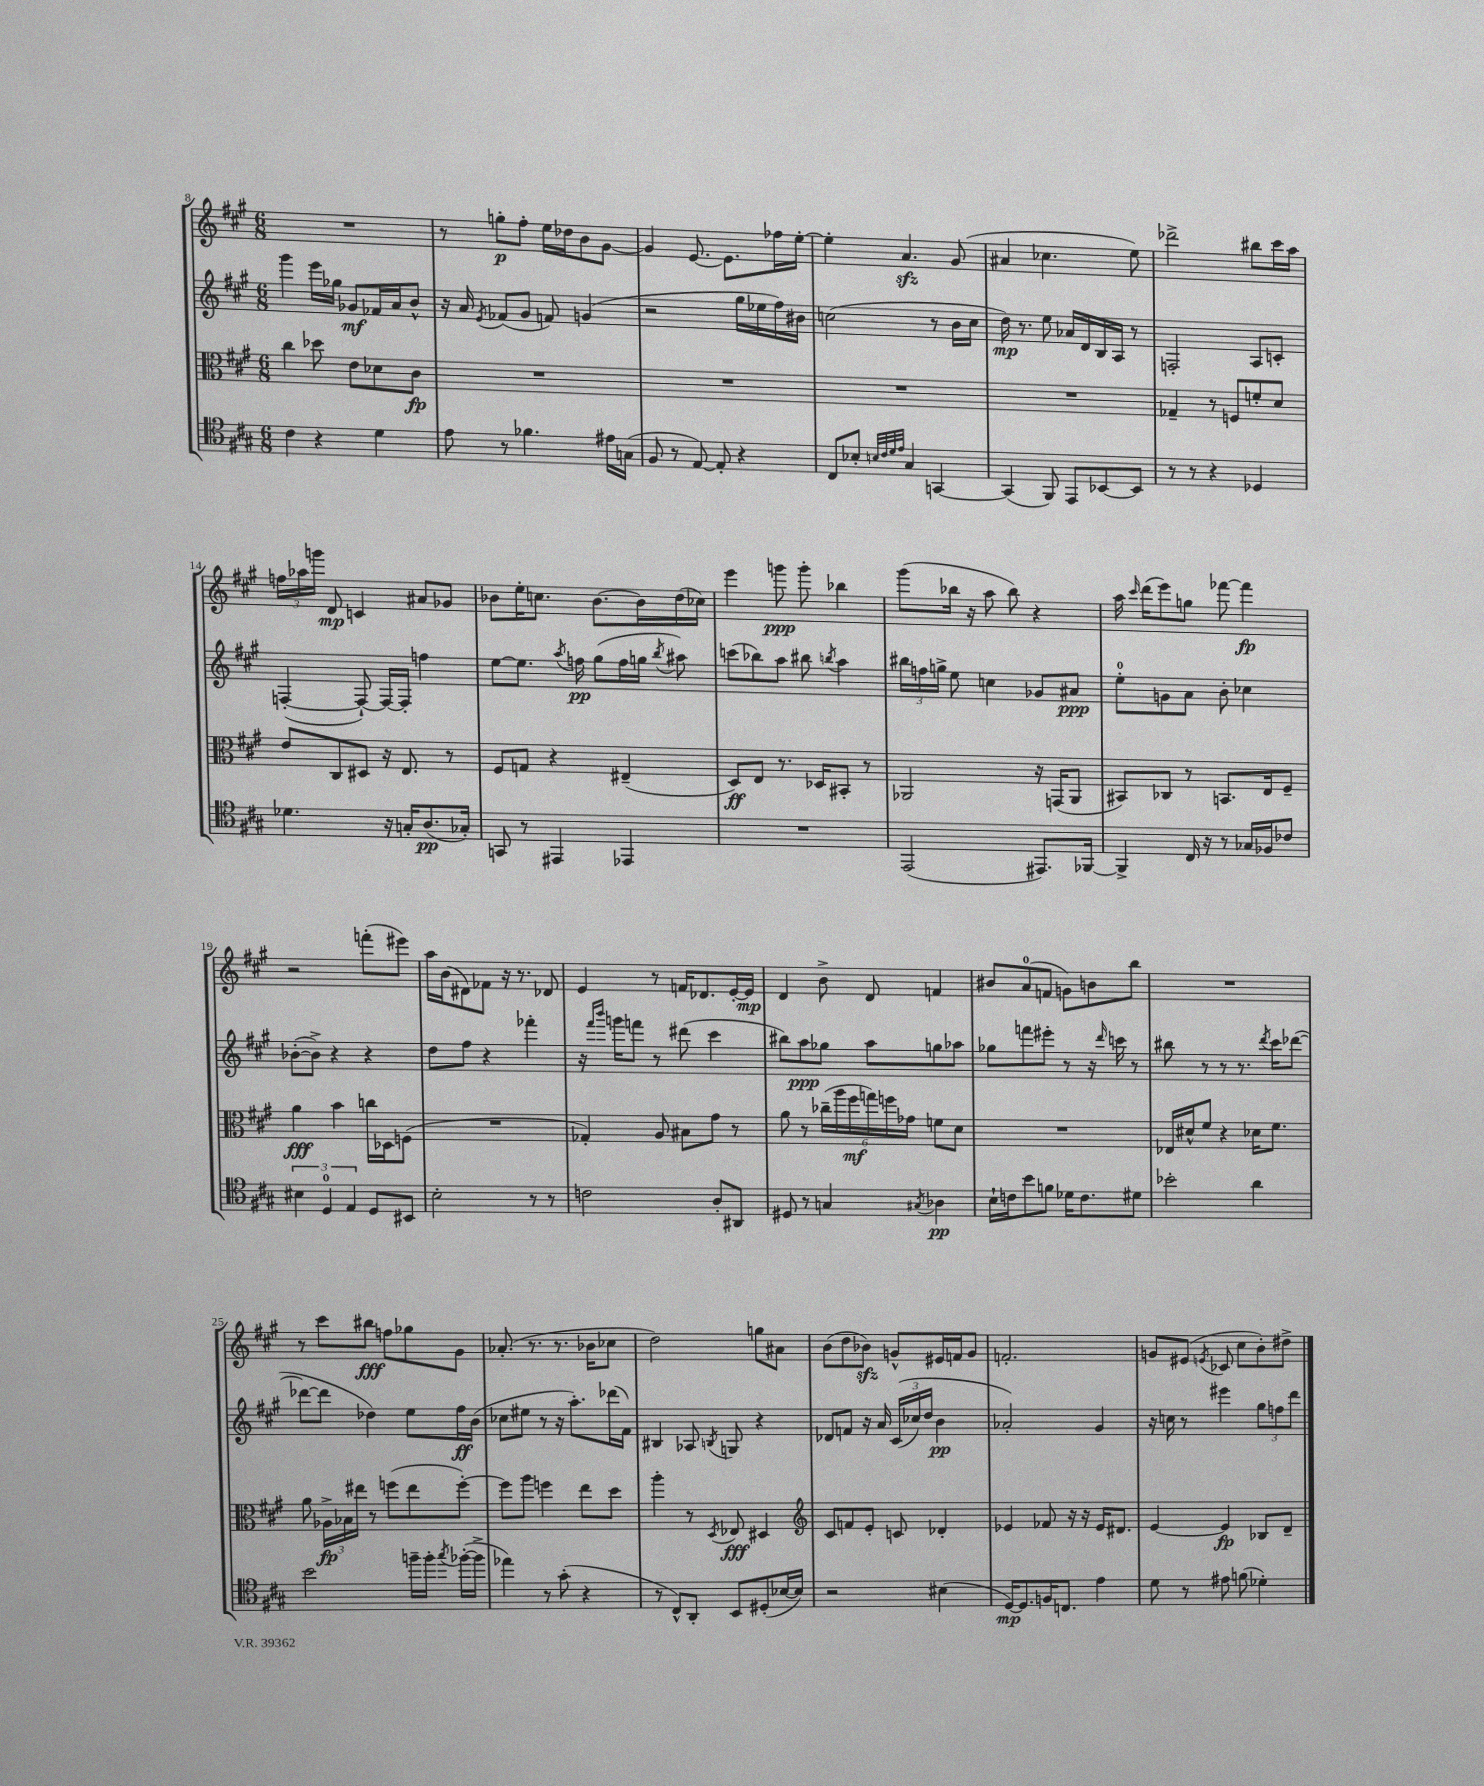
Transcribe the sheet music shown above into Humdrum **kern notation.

**kern	**dynam	**kern	**dynam	**kern	**dynam	**kern	**dynam
*part4	*part4	*part3	*part3	*part2	*part2	*part1	*part1
*staff4	*staff4	*staff3	*staff3	*staff2	*staff2	*staff1	*staff1
*clefC4	*	*clefC3	*	*clefG2	*	*clefG2	*
*k[f#c#g#]	*	*k[f#c#g#]	*	*k[f#c#g#]	*	*k[f#c#g#]	*
*M6/8	*	*M6/8	*	*M6/8	*	*M6/8	*
=8	=8	=8	=8	=8	=8	=8	=8
4c#\	.	4cc#\	.	4ggg#\	.	2.r	.
4r	.	8dd-X\	.	16eee\LL	.	.	.
.	.	.	.	16gg-X\JJ	.	.	.
.	.	8e\L	.	8g-X/L	mf	.	.
4d\	.	8d-X\	.	16f-X/L	.	.	.
.	.	.	.	16a/J	.	.	.
.	.	8c#\J	fp	8b^^/J	.	.	.
=9	=9	=9	=9	=9	=9	=9	=9
8e\	.	2.r	.	16r	.	8r	.
.	.	.	.	16a/	.	.	.
.	.	.	.	8qe/	.	.	.
8r	.	.	.	(8f-X/L	.	8ggn'\L	p
4.f-X\	.	.	.	8g#/J	.	8ff#'\J	.
.	.	.	.	8fn/)	.	16ee\LL	.
.	.	.	.	.	.	16dd-X\J	.
.	.	.	.	(4gn/	.	8b\	.
16e#X\LL	.	.	.	.	.	[8g#\J	.
(16Gn\JJ	.	.	.	.	.	.	.
=10	=10	=10	=10	=10	=10	=10	=10
8F#/	.	2.r	.	2r	.	4g#/]	.
8r	.	.	.	.	.	.	.
[8E/)	.	.	.	.	.	[8.e/	.
8E'/]	.	.	.	.	.	.	.
.	.	.	.	.	.	8.e\L]	.
4r	.	.	.	16gg#\LL	.	.	.
.	.	.	.	16ee-X\	.	.	.
.	.	.	.	16ff#\)	.	16ff-X\L	.
.	.	.	.	16b#X\JJ	.	[16ee'\JJ	.
=11	=11	=11	=11	=11	=11	=11	=11
8C#/L	.	2.r	.	(2ccn\	.	4ee'\]	.
8B-X'/J	.	.	.	.	.	.	.
32qqBn/LLL	.	.	.	.	.	.	.
32qqc#/	.	.	.	.	.	.	.
32qqd/	.	.	.	.	.	.	.
32qqe/JJJ	.	.	.	.	.	.	.
4G#/	.	.	.	.	.	4.azz/	.
[4GGn/	.	.	.	8r	.	.	.
.	.	.	.	16b\LL	.	(8g#/	.
.	.	.	.	16cc\JJ	.	.	.
=12	=12	=12	=12	=12	=12	=12	=12
(4GG/]	.	2.r	.	16dd\)	mp	4a#X/	.
.	.	.	.	8.r	.	.	.
8FF#/)	.	.	.	8ee\	.	4.cc-X\	.
8EE/L	.	.	.	16a-X/LL	.	.	.
.	.	.	.	16d/	.	.	.
[8BB-X/	.	.	.	16B/	.	.	.
.	.	.	.	16A/JJ	.	.	.
8BB-/J]	.	.	.	8r	.	8ee\)	.
=13	=13	=13	=13	=13	=13	=13	=13
8r	.	4G-X~/	.	2Fn'/	.	2ddd-X^\	.
8r	.	.	.	.	.	.	.
4r	.	8r	.	.	.	.	.
.	.	8Fn/L	.	.	.	.	.
4D-X/	.	8fn'/	.	8A/L	.	8bb#X\L	.
.	.	8d/J	.	8cn'/J	.	16ccc#\L	.
.	.	.	.	.	.	16aa\JJ	.
!!LO:LB:g=z
=14	=14	=14	=14	=14	=14	=14	=14
4.d-X\	.	8e/L	.	([4Fn'/	.	24ffn\LL	.
.	.	.	.	.	.	24aa-X\	.
.	.	.	.	.	.	24gggn\JJ	.
.	.	8C#/	.	.	.	8d/	mp
.	.	8D#X/J	.	8F`/_)	.	4cn/	.
16r	.	16r	.	16F/LL_	.	.	.
16Gn'/KL	.	8.E/	.	16F'/JJ]	.	.	.
(8.A/	pp	.	.	4ffn\	.	8a#X/L	.
.	.	8r	.	.	.	8g-X/J	.
16G-X'/Jk)	.	.	.	.	.	.	.
=15	=15	=15	=15	=15	=15	=15	=15
8GGn/	.	8F#/L	.	[8ee\L	.	8b-X\L	.
8r	.	8Gn/J	.	8.ee\J]	.	16ee'\K	.
.	.	.	.	.	.	8.ccn\J	.
4EE#X/	.	4r	.	.	.	.	.
.	.	.	.	8qaa/	.	.	.
.	.	.	.	16ffn\	pp	.	.
.	.	.	.	(8gg#\L	.	[8.b-\L	.
4EE-X/	.	(4E#X~/	.	16ff\L	.	.	.
.	.	.	.	16ggn\JJ	.	16b-\L]	.
.	.	.	.	8qbb/	.	.	.
.	.	.	.	8aa#X\)	.	(16dd\	.
.	.	.	.	.	.	16cc-X\JJ)	.
=16	=16	=16	=16	=16	=16	=16	=16
2.r	.	8D/L)	ff	(8cccn\L	.	4eee\	.
.	.	8E/J	.	8bb-X\)	.	.	.
.	.	8.r	.	8aa\J	.	8gggn\	ppp
.	.	.	.	8bb#X\	.	8ggg'\	.
.	.	16D-X/KL	.	.	.	.	.
.	.	.	.	8qbbn/	.	.	.
.	.	8BB#X'/J	.	4aa\	.	4bb-X\	.
.	.	8r	.	.	.	.	.
=17	=17	=17	=17	=17	=17	=17	=17
(2EE/	.	2AA-X/	.	24bb#X\LL	.	(8ggg#\L	.
.	.	.	.	24ffn\	.	.	.
.	.	.	.	24ggn^\JJ	.	.	.
.	.	.	.	8ee\	.	16bb-X\Jk	.
.	.	.	.	.	.	16r	.
.	.	.	.	4ccn\	.	8aa\	.
.	.	.	.	.	.	8bb-\)	.
8.EE#X/L)	.	16r	.	8g-X/L	.	4r	.
.	.	(16GGn/KL	.	.	.	.	.
.	.	8AA-/J	.	8a#X/J	ppp	.	.
[16FF-X/Jk	.	.	.	.	.	.	.
=18	=18	=18	=18	=18	=18	=18	=18
4FF-^/]	.	8BB#X/L)	.	8ee'\L	.	16aa\	.
.	.	.	.	.	.	16qqccc#/	.
.	.	.	.	.	.	(16ddd\KL	.
.	.	8C-X/J	.	8gn\	.	8eee\)	.
16C#/	.	8r	.	8a\J	.	8ggn\J	.
16r	.	.	.	.	.	.	.
8r	.	8.BBn/L	.	8b'\	.	[8fff-X\	.
16G-X/LL	.	.	.	4cc-X\	.	4fff-\]	fp
16F-X/J	.	16E/k	.	.	.	.	.
8c-X/J	.	8F#~/J	.	.	.	.	.
!!LO:LB:g=z
=19	=19	=19	=19	=19	=19	=19	=19
6B#X\	.	4a\	fff	([8b-X'\L	.	2r	.
.	.	.	.	8b-^\J])	.	.	.
6D/	.	.	.	.	.	.	.
.	.	4b\	.	4r	.	.	.
6E/	.	.	.	.	.	.	.
8D/L	.	16ccn\LL	.	4r	.	(8fffn'\L	.
.	.	16D-X\J	.	.	.	.	.
8BB#X/J	.	(8Fn\J	.	.	.	8eee#X\J)	.
=20	=20	=20	=20	=20	=20	=20	=20
2B'\	.	2.r	.	8dd\L	.	16aa\LL	.
.	.	.	.	.	.	(16b\J	.
.	.	.	.	8ff#\J	.	8d#X\)	.
.	.	.	.	4r	.	8f-X\J	.
.	.	.	.	.	.	16r	.
.	.	.	.	.	.	8.r	.
8r	.	.	.	4fff-X'\	.	.	.
8r	.	.	.	.	.	8d-X/	.
=21	=21	=21	=21	=21	=21	=21	=21
2cn\	.	4G-X'/)	.	16r	.	4e/	.
.	.	.	.	16qqfff#/LL	.	.	.
.	.	.	.	16qqbbb/JJ	.	.	.
.	.	.	.	16gggn\KL	.	.	.
.	.	.	.	8fffn\J	.	.	.
.	.	8A/	.	8r	.	8r	.
.	.	8B#X\L	.	(8ddd#X\	.	16fn/KL	.
.	.	.	.	.	.	8.d-X/	.
8A'/L	.	8g#\J	.	4ccc#\	.	.	.
8AA#X/J	.	8r	.	.	.	[16e'/L	.
.	.	.	.	.	.	16e/JJ]	mp
=22	=22	=22	=22	=22	=22	=22	=22
8D#X/	.	8a\	.	8bb#X\L)	.	4d/	.
8r	.	8r	.	8aa\	ppp	.	.
4Gn/	.	(24cc-X~\LL	.	8gg-X\J	.	8b^\	.
.	.	24aa\	.	.	.	.	.
.	.	24ff#\	mf	.	.	.	.
.	.	24ggn\)	.	8aa\L	.	8d/	.
.	.	24ffn\	.	.	.	.	.
.	.	24g-X\JJ	.	.	.	.	.
8qG#X/	.	.	.	.	.	.	.
4A-X\	pp	8fn\L	.	8ggn\	.	4fn/	.
.	.	8d\J	.	8aa-X\J	.	.	.
=23	=23	=23	=23	=23	=23	=23	=23
16B`\LL	.	2.r	.	8gg-X\L	.	8b#X/L	.
16cn\J	.	.	.	.	.	.	.
8b\	.	.	.	8fffn\	.	(8a/	.
8fn\J	.	.	.	8eee#X'\J	.	8fn/J	.
16d-X\KL	.	.	.	8r	.	8gn\L)	.
8.c\	.	.	.	.	.	.	.
.	.	.	.	16r	.	8bn\	.
.	.	.	.	16qqddd/	.	.	.
.	.	.	.	16cccn\	.	.	.
8d#X\J	.	.	.	8r	.	8bb\J	.
=24	=24	=24	=24	=24	=24	=24	=24
2b-X'\	.	16E-X/LL	.	8bb#X\	.	2.r	.
.	.	16d#X^^/J	.	.	.	.	.
.	.	8f#/J	.	8r	.	.	.
.	.	4r	.	8r	.	.	.
.	.	.	.	8.r	.	.	.
4a\	.	16d-X\KL	.	.	.	.	.
.	.	.	.	8qddd/	.	.	.
.	.	8.f#\J	.	16ccc#\KL	.	.	.
.	.	.	.	([8ddd-X\J	.	.	.
!!LO:LB:g=z
=25	=25	=25	=25	=25	=25	=25	=25
2b\	.	8a\	.	8ddd-X\L_	.	8r	.
.	.	24A-X^\LL	fp	8ddd-\J]	.	8ccc#\L	.
.	.	24B-X\	.	.	.	.	.
.	.	24ee#X\JJ	.	.	.	.	.
.	.	8r	.	4dd-X\)	.	8bb#X\J	fff
.	.	(8ffn\L	.	.	.	8ffn\L	.
16ffn~\LL	.	8ee#\	.	8ee\L	.	8gg-X\	.
16ff'\JJ	.	.	.	.	.	.	.
8qgg#/	.	.	.	.	.	.	.
([16ff-X'\LL	.	[8ff'\J)	.	16ff#\L	ff	8g#\J	.
16ff-^\JJ]	.	.	.	(16b\JJ	.	.	.
=26	=26	=26	=26	=26	=26	=26	=26
4ee-X\)	.	8ff\L]	.	8cc-X\L	.	(8.a-X'/	.
.	.	8aa\J	.	8ee#X\J	.	.	.
.	.	.	.	.	.	8.r	.
8r	.	4ffn\	.	8r	.	.	.
(8g#'\	.	.	.	16r	.	8.r	.
.	.	.	.	8.aa'\L)	.	.	.
4r	.	8ee\L	.	.	.	.	.
.	.	.	.	.	.	16b-X\KL	.
.	.	8dd\J	.	(16ddd-X\L	.	8cc-X\J	.
.	.	.	.	16f#\JJ)	.	.	.
=27	=27	=27	=27	=27	=27	=27	=27
8r	.	4aa'\	.	4B#X/	.	2dd\)	.
8C#^^/L)	.	.	.	.	.	.	.
8AA'/J	.	8r	.	8A-X/	.	.	.
.	.	8qD/	.	8qBn/	.	.	.
8BB/L	.	8E-X/	fff	8Gn/	.	.	.
(8D#X'/	.	4D#X/	.	4r	.	8ggn\L	.
[16B-X/L	.	.	.	.	.	8a#X\J	.
16B-/JJ])	.	.	.	.	.	.	.
=28	=28	=28	=28	=28	=28	=28	=28
*	*	*clefG2	*	*	*	*	*
2r	.	8c#/L	.	8d-X/L	.	(8b\L	.
.	.	8fn/	.	8fn/J	.	8dd\	.
.	.	8e'/J	.	16r	.	8b-Xzz\J)	.
.	.	.	.	16a/	.	.	.
.	.	8cn/	.	((24c#/LL	.	8gn^^/L	.
.	.	.	.	24cc-X/)	.	.	.
.	.	.	.	24dd/JJ	.	.	.
(4B#X\	.	4d-X'/	.	4b\	pp	16e#X/L	.
.	.	.	.	.	.	16fn/J	.
.	.	.	.	.	.	8g/J	.
=29	=29	=29	=29	=29	=29	=29	=29
[16D/KL)	mp	4e-X/	.	2a-X'/)	.	2.fn'/	.
8.D/]	.	.	.	.	.	.	.
16Fn/K	.	8f-X/	.	.	.	.	.
8.Cn/J	.	.	.	.	.	.	.
.	.	16r	.	.	.	.	.
.	.	16r	.	.	.	.	.
4e\	.	16e-/KL	.	4g#/	.	.	.
.	.	8.d#X/J	.	.	.	.	.
=30	=30	=30	=30	=30	=30	=30	=30
8d\	.	[4e/	.	16r	.	8gn/L	.
.	.	.	.	16ccn\	.	.	.
8r	.	.	.	8r	.	(8e#X/J	.
.	.	.	.	.	.	8qen/	.
8e#X\	.	4e/]	fp	4eee#X\	.	8c-X/	.
(8fn\	.	.	.	.	.	8cc#\L	.
4d-X'\)	.	8B-X/L	.	12gg#\L	.	8b'\)	.
.	.	.	.	12ffn\	.	.	.
.	.	8d~/J	.	.	.	8dd#X^\J	.
.	.	.	.	12ddd\J	.	.	.
==	==	==	==	==	==	==	==
*-	*-	*-	*-	*-	*-	*-	*-
